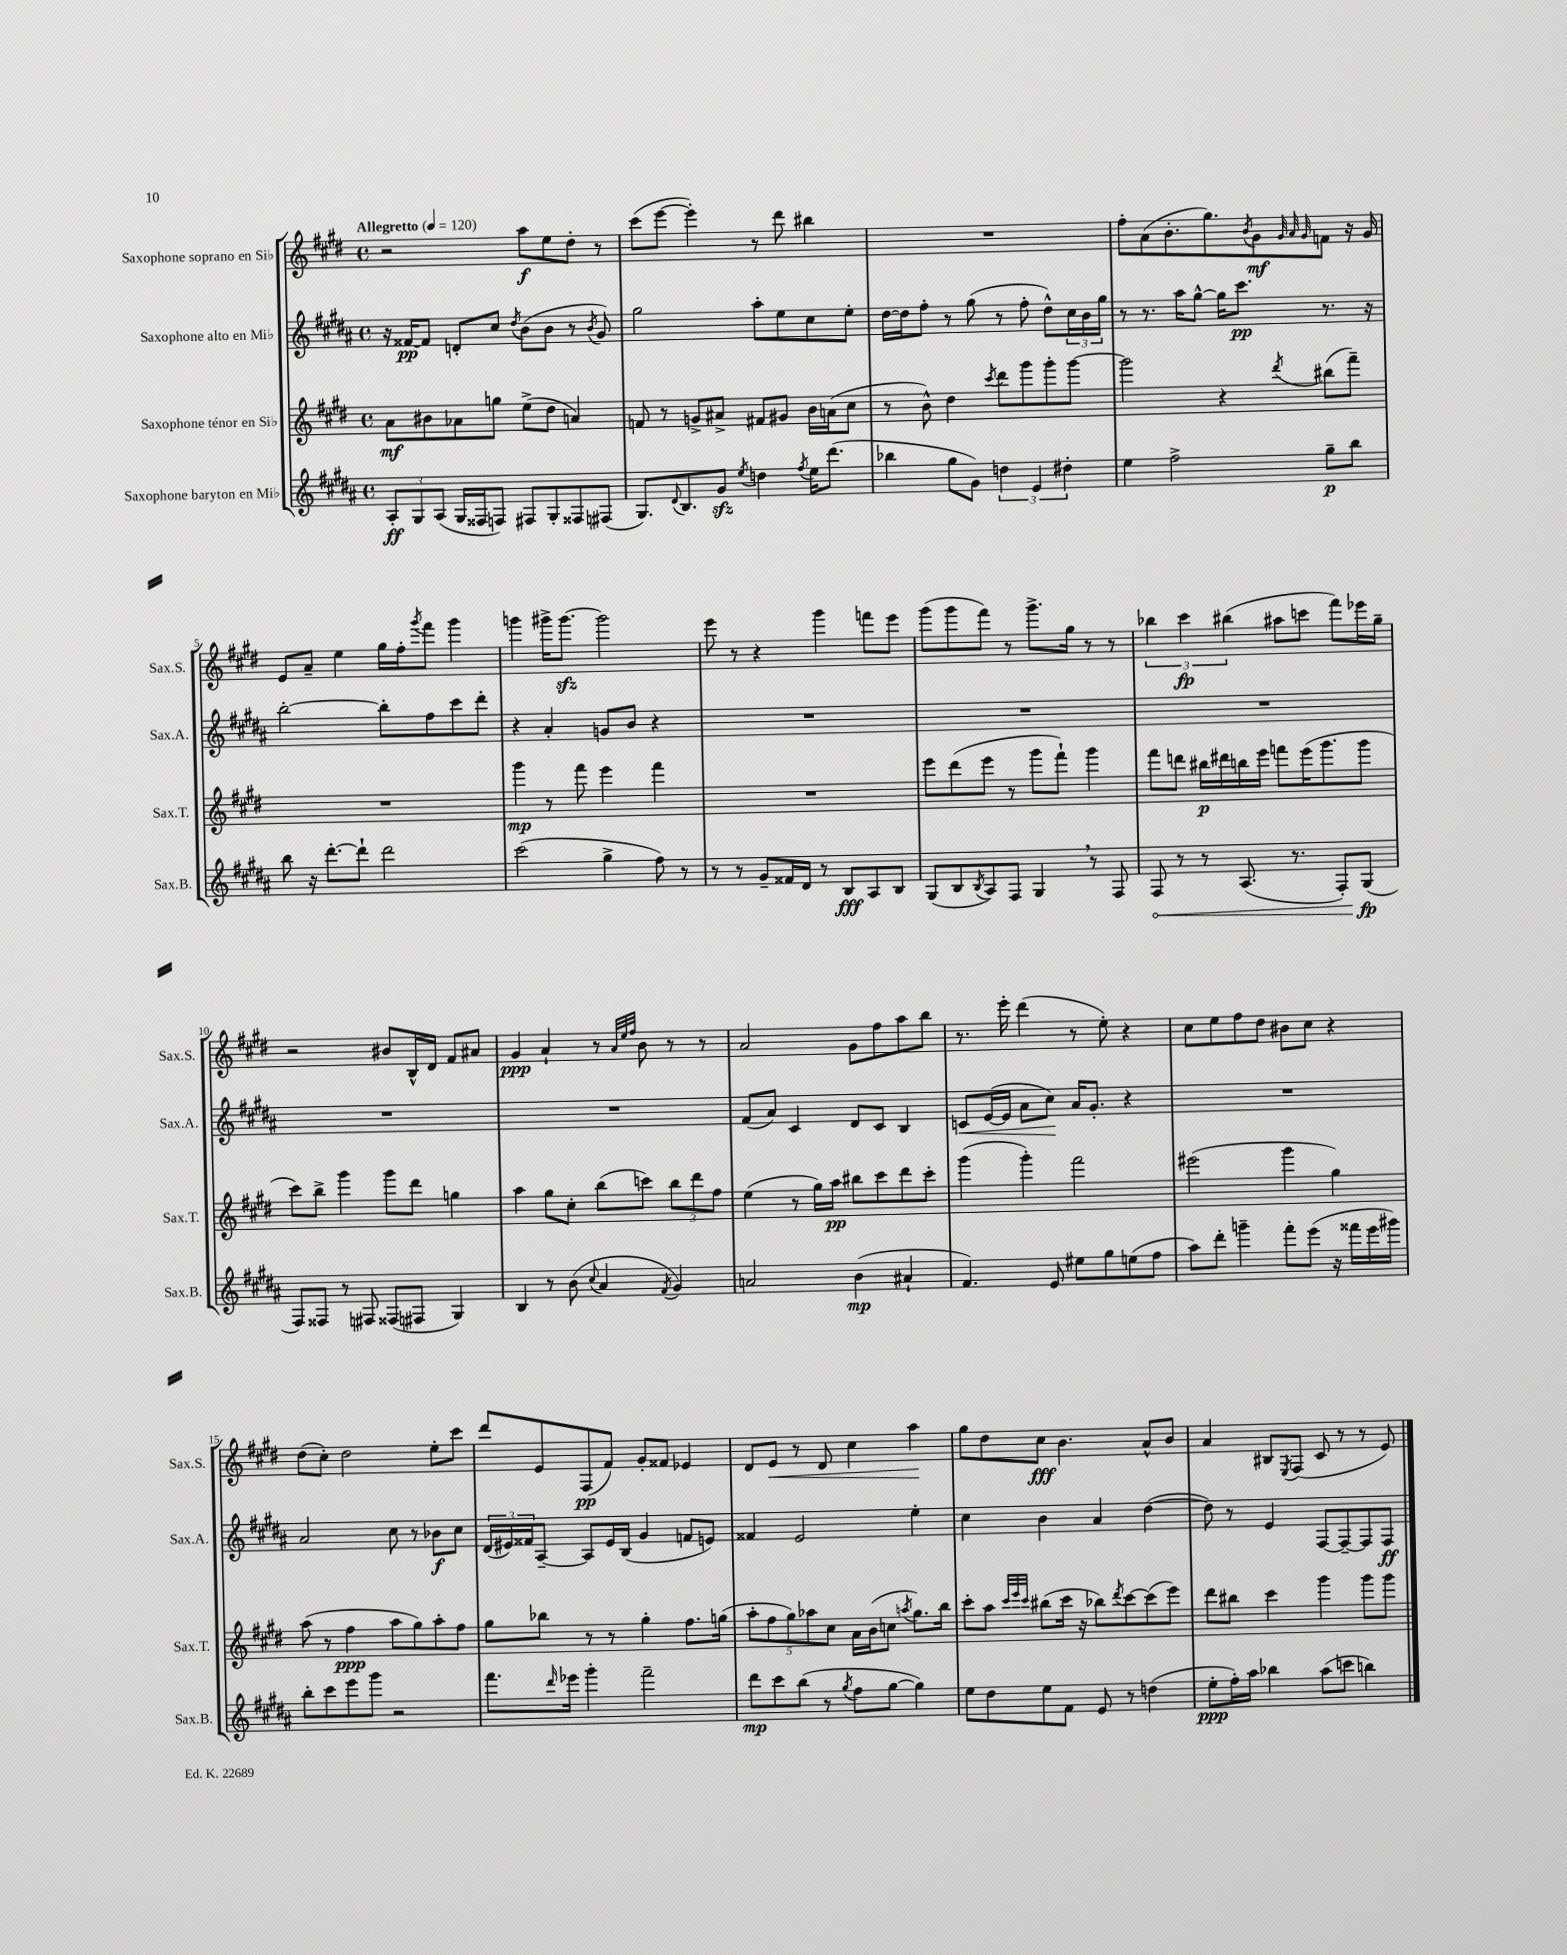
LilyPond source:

<<
\new StaffGroup <<
\new Staff = "s0" \with { instrumentName = "Saxophone soprano en Sib" shortInstrumentName = "Sax.S." } {
    \clef treble \key e \major \defaultTimeSignature \time 4/4 \tempo "Allegretto" 4 = 120
    r2 a''8\f e''8 dis''8-. r8 |
    cis'''8( e'''8~ e'''4-.) r8 dis'''8 bis''4 |
    R1 |
    fis''8-. a'8( b'8.-. gis''8.) \acciaccatura { b'8 } gis'8\mf \grace { gis'32 a'32 gis'32 } f'8 r16 gis'16 |
    e'8 a'8-- e''4 gis''16 fis''16-. \acciaccatura { gis'''8 } fis'''8 gis'''4 |
    g'''4 gis'''16-> gis'''8.~\sfz gis'''2 |
    e'''8 r8 r4 gis'''4 f'''8 e'''8 |
    gis'''8( gis'''8 fis'''8) r8 gis'''8.-> gis''16 r8 r8 |
    \tuplet 3/2 { bes''4 cis'''4\fp bis''4( } ais''8 c'''8 fis'''8) ees'''16 gis''16-- |
    r2 bis'8 b16-^ dis'16 fis'8 ais'8 |
    gis'4\ppp a'4-! r8 \grace { a'32 e''32 fis''32 } b'8 r8 r8 |
    a'2 gis'8 fis''8 a''8 b''8 |
    r8. e'''16-. dis'''4( r8 e''8-.) r4 |
    cis''8 e''8 fis''8 dis''8 bis'8 cis''8 r4 |
    dis''8( cis''8-.) dis''2 e''8-. cis'''8 |
    dis'''8 e'8 fis8\pp( fis'8) gis'8-. fisis'8 ees'4 |
    dis'8 e'8\< r8 dis'8 cis''4 a''4\! |
    gis''8 dis''8 cis''8\fff b'4. a'8-^ b'8 |
    a'4 bis8 \acciaccatura { e8 } fis8( cis'8 r8 r8 e'8) \bar "|." |
}
\new Staff = "s1" \with { instrumentName = "Saxophone alto en Mib" shortInstrumentName = "Sax.A." } {
    \clef treble \key b \major \defaultTimeSignature \time 4/4
    r16 fisis'16~\pp fisis'8 d'8-. cis''8 \acciaccatura { dis''8 } b'8( b'8 r8 \acciaccatura { b'8 } gis'8) |
    gis''2 ais''8-. e''8 cis''8 e''8-. |
    dis''16~ dis''16 fis''8-. r8 gis''8( r8 fis''8-. dis''8-^) \tuplet 3/2 { cis''16 b'16 gis''16 } |
    r8 r8. ais''16 gis''8~-^ gis''16 cis'''8.\pp r8. r16 |
    b''2~-. b''8-. fis''8 cis'''8 dis'''8-. |
    r4 ais'4-. g'8 b'8 r4 |
    R1 |
    R1 |
    R1 |
    R1 |
    R1 |
    fis'8( ais'8) cis'4 dis'8 cis'8 b4 |
    c'8\< e'16~( e'16 ais'8 cis''8\!) ais'16 gis'8.-. r4 |
    R1 |
    ais'2 cis''8 r8 bes'8\f cis''8 |
    \tuplet 3/2 { dis'16( eis'16) fisis'16 } ais8~-- ais8 eis'16 b16( gis'4 f'8 e'8) |
    fisis'4 e'2 e''4-. |
    cis''4 b'4 ais'4 dis''4~( |
    dis''8) r8 e'4 fis8~ fis8~-- fis8 fis8\ff \bar "|." |
}
\new Staff = "s2" \with { instrumentName = "Saxophone ténor en Sib" shortInstrumentName = "Sax.T." } {
    \clef treble \key e \major \defaultTimeSignature \time 4/4
    a'8\mf bis'8 aes'8 g''8 e''8->( dis''8 a'4) |
    f'8 r8 g'8-> ais'8-> fis'8 gis'8 b'16 a'16( cis''8 |
    r8 b'8-^) dis''4 \acciaccatura { cis'''8 } dis'''8 gis'''8 gis'''8-. gis'''8~ |
    gis'''2 r4 \acciaccatura { dis'''8 } bis''8( fis'''8--) |
    R1 |
    gis'''4\mp r8 fis'''8 e'''4 fis'''4 |
    R1 |
    e'''8 dis'''8( e'''8 r8 gis'''8 fis'''8-!) gis'''4 |
    fis'''8 d'''8 bis''16\p dis'''16 b''16 e'''16 f'''8 e'''16( gis'''8. gis'''8 |
    cis'''8) b''8-> gis'''4 gis'''8 dis'''8 g''4 |
    a''4 gis''8 cis''8-. b''8( c'''8) \tuplet 3/2 { b''8 dis'''8 fis''8 } |
    e''4( r8 gis''16) a''16\pp bis''8 cis'''8 dis'''8 cis'''8-. |
    gis'''4( gis'''4-.) fis'''2 |
    eis'''2( gis'''4 gis''4) |
    a''8( r8 fis''4\ppp a''8 gis''8) a''8-. fis''8 |
    gis''8 bes''8 r8 r8 gis''4-. fis''8. g''16( |
    \tuplet 5/4 { a''8-. fis''8 gis''8) aes''8 cis''8 } a'16 b'16( c''8 \acciaccatura { a''8 } gis''8.) b''16 |
    cis'''8-. a''8 \grace { cis'''32 e'''32 cis'''32 } bis''8( cis'''16 r16 bes''8) \acciaccatura { dis'''8 } cis'''8~ cis'''8( e'''8) |
    dis'''8 bis''8 cis'''4 gis'''4 gis'''8 gis'''8 \bar "|." |
}
\new Staff = "s3" \with { instrumentName = "Saxophone baryton en Mib" shortInstrumentName = "Sax.B." } {
    \clef treble \key b \major \defaultTimeSignature \time 4/4
    \tuplet 3/2 { ais8-.\ff gis8 ais8( } gis16 fisis16 f8) fis8 gis8-. fisis8 fis8( |
    gis8.) \appoggiatura { dis'8 } b8. gis'8\sfz \acciaccatura { e''8 } d''4 \acciaccatura { fis''8 } e''16 dis'''8.( |
    bes''4 gis''8 gis'8) \tuplet 3/2 { d''4 e'4 dis''4-. } |
    e''4 fis''2-> gis''8--\p b''8 |
    b''8 r16 dis'''8.~-. dis'''8-! dis'''2 |
    cis'''2( gis''4-> fis''8) r8 |
    r8 r8 gis'8-- fisis'16 dis'16 r8 b8\fff ais8 b8 |
    gis8( b8 \acciaccatura { b8 } ais8) fis8 gis4 \breathe r8 fis8 |
    \once \override Hairpin.circled-tip = ##t fis8\< r8 r8 ais8.( r8. fis8-.) gis8\fp\!( |
    fis8) fisis8 r8 fis8 fisis8( fis8 gis4) |
    b4 r8 b'8( \appoggiatura { cis''8 } ais'4 \acciaccatura { fis'8 } gis'4) |
    a'2 b'4\mp( ais'4-! |
    fis'4.) e'8 eis''8 gis''8 e''8( fis''8 |
    ais''8) dis'''8-. g'''4-- fis'''8-. e'''8( r16 fisis'''16 e'''16 gis'''16) |
    b''8-. cis'''8 e'''8 gis'''8 r2 |
    fis'''8. \grace { dis'''16 } ees'''16 gis'''4-. fis'''2-- |
    dis'''8\mp cis'''8 b''8( r8 \acciaccatura { gis''8 } fis''8 gis''8~ gis''4) |
    e''8 dis''8 e''8 fis'8 e'8 r8 d''4( |
    e''8-.\ppp fis''16-.) ais''16 bes''4 ais''8( c'''8 b''4) \bar "|." |
}
>>
>>
